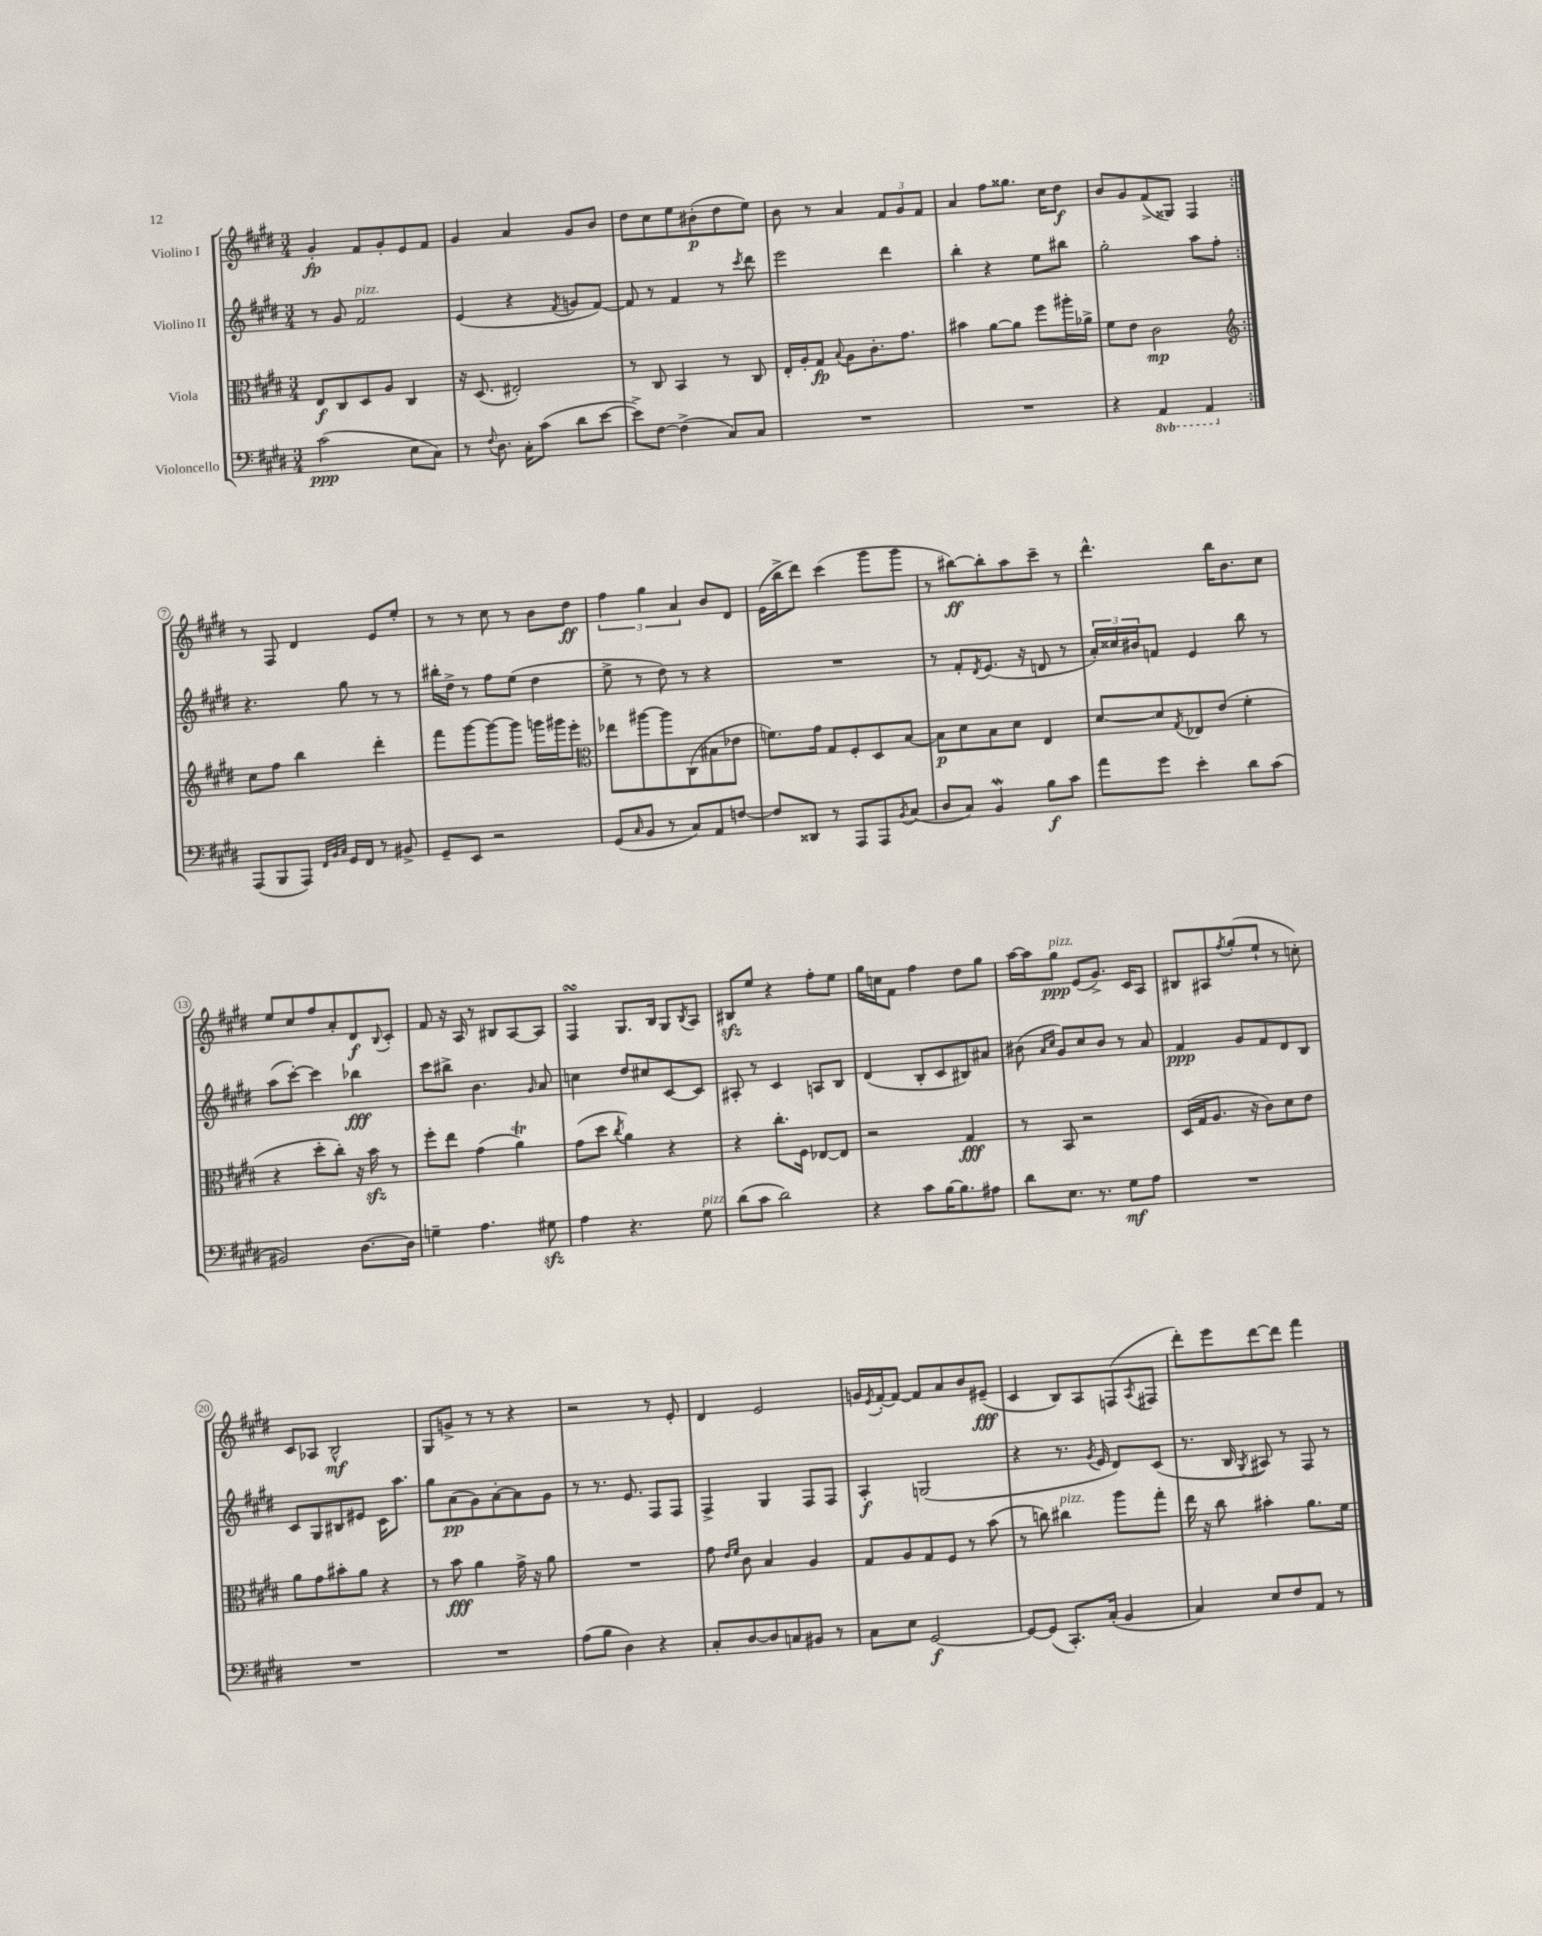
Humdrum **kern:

**kern	**dynam	**kern	**dynam	**kern	**dynam	**kern	**dynam
*part4	*part4	*part3	*part3	*part2	*part2	*part1	*part1
*staff4	*staff4	*staff3	*staff3	*staff2	*staff2	*staff1	*staff1
*I"Violoncello	*	*I"Viola	*	*I"Violino II	*	*I"Violino I	*
*clefF4	*	*clefC3	*	*clefG2	*	*clefG2	*
*k[f#c#g#d#]	*	*k[f#c#g#d#]	*	*k[f#c#g#d#]	*	*k[f#c#g#d#]	*
*M3/4	*	*M3/4	*	*M3/4	*	*M3/4	*
=1	=1	=1	=1	=1	=1	=1	=1
(2c#\	ppp	8E/L	f	8r	.	4g#'/	fp
.	.	8C#/	.	8g#/	.	.	.
!	!	!	!	!LO:TX:a:i:t=pizz.	!	!	!
.	.	8D#/	.	2f#/	.	8f#/L	.
.	.	8A/J	.	.	.	8g#'/	.
8E\L	.	4C#/	.	.	.	8e/	.
8C#\J)	.	.	.	.	.	8f#/J	.
=2	=2	=2	=2	=2	=2	=2	=2
8r	.	16r	.	(4e/	.	4g#/	.
.	.	(8.D#/	.	.	.	.	.
8qqF#/	.	.	.	.	.	.	.
8.D#\	.	.	.	.	.	.	.
.	.	2E#X'/)	.	4r	.	4a/	.
16C#'\KL	.	.	.	.	.	.	.
(8c#\J	.	.	.	.	.	.	.
.	.	.	.	8qf#/	.	.	.
8d#\L	.	.	.	8gn/L	.	8g#/L	.
[8e\J	.	.	.	[8f#/J)	.	8b/J	.
=3	=3	=3	=3	=3	=3	=3	=3
8e^\L])	.	8r	.	8f#/]	.	8dd#\L	.
[8F#\J	.	8C#/	.	8r	.	8cc#\	.
(4F#^\]	.	4BB/	.	4f#/	.	8ee\	.
.	.	.	.	.	.	(8b#X'\	p
8C#/L)	.	8r	.	8r	.	8dd#\	.
.	.	.	.	8qccc#/	.	.	.
8C#/J	.	8C#/	.	8ddd#\	.	8ee\J)	.
=4	=4	=4	=4	=4	=4	=4	=4
2.r	.	16E'/LL	.	2eee\	.	8b\	.
.	.	16A'/J	.	.	.	.	.
.	.	8G#/J	fp	.	.	8r	.
.	.	8qqB/	.	.	.	.	.
.	.	8A\L	.	.	.	4a/	.
.	.	8.c#'\	.	.	.	.	.
.	.	.	.	4ddd#\	.	12f#/L	.
.	.	8.g#\J	.	.	.	.	.
.	.	.	.	.	.	12g#/	.
.	.	.	.	.	.	12f#/J	.
=5	=5	=5	=5	=5	=5	=5	=5
2.r	.	4b#X\	.	4bb'\	.	4a/	.
.	.	[8a\L	.	4r	.	8ff#\L	.
.	.	8a\J]	.	.	.	8.gg##X\J	.
.	.	8ff#\L	.	8ee\L	.	.	.
.	.	.	.	.	.	16cc#\KL	.
.	.	16aa#X'\L	.	8bb#X\J	.	8dd#\J	f
.	.	16a-X^\JJ	.	.	.	.	.
=6	=6	=6	=6	=6	=6	=6	=6
4r	.	8f#\L	.	2gg#'\	.	8b/L	.
.	.	8e\J	.	.	.	8g#/	.
*8ba	*	*	*	*	*	*	*
4AAA/	.	2c#\	mp	.	.	(8f#^/	.
.	.	.	.	.	.	8G##X/J)	.
4AAA/	.	.	.	8aa\L	.	4F#/	.
.	.	.	.	8ff#'\J	.	.	.
!!LO:LB:g=z
=7:|!	=7:|!	=7:|!	=7:|!	=7:|!	=7:|!	=7:|!	=7:|!
*	*	*clefG2	*	*	*	*	*
*X8ba	*	*	*	*	*	*	*
(8AAA/L	.	8cc#\L	.	4.r	.	8r	.
8BBB/	.	8ff#\J	.	.	.	8F#/	.
8AAA/J)	.	4bb\	.	.	.	4d#/	.
32qqFF#/LLL	.	.	.	.	.	.	.
32qqBB/	.	.	.	.	.	.	.
32qqC#/JJJ	.	.	.	.	.	.	.
16GG#/LL	.	.	.	8gg#\	.	.	.
16FF#/JJ	.	.	.	.	.	.	.
8r	.	4ddd#'\	.	8r	.	8e/L	.
8BB#X^/	.	.	.	8r	.	8ee'/J	.
=8	=8	=8	=8	=8	=8	=8	=8
8GG#~/L	.	8fff#\L	.	16bb#X'\LL	.	8r	.
.	.	.	.	16dd#^\JJ	.	.	.
8EE/J	.	[8ggg#\	.	8r	.	8r	.
2r	.	8ggg#\_	.	8ff#\L	.	8cc#\	.
.	.	8ggg#\J]	.	(8ee\J	.	8r	.
.	.	16gggn\LL	.	4dd#\	.	8b\L	.
.	.	16ggg#X\J	.	.	.	.	.
.	.	8eee'\J	.	.	.	8dd#\J	ff
=9	=9	=9	=9	=9	=9	=9	=9
*	*	*clefC3	*	*	*	*	*
(8GG#/L	.	8ee-X\L	.	8ee^\	.	6ff#\	.
16qqC#/	.	.	.	.	.	.	.
8BB/J	.	[8aa#X\	.	8r	.	.	.
.	.	.	.	.	.	6gg#\	.
8r	.	8aa#\]	.	8dd#\)	.	.	.
.	.	.	.	.	.	6a/	.
8C#/L)	.	(8C#\	.	8r	.	.	.
8AA/	.	8B#X\	.	4r	.	8b/L	.
[8Fn/J	.	8e-X\J	.	.	.	8d#/J	.
=10	=10	=10	=10	=10	=10	=10	=10
8F/L]	.	8.fn\L)	.	2.r	.	(16e\LL	.
.	.	.	.	.	.	16bb^\J	.
8DD##X/J	.	.	.	.	.	8ddd#\J)	.
.	.	16g#\Jk	.	.	.	.	.
8r	.	8G#/L	.	.	.	(4ccc#\	.
8AAA/L	.	8F#'/	.	.	.	.	.
8AAA/	.	8D#/	.	.	.	8ggg#\L	.
8qBB/	.	.	.	.	.	.	.
(8C#/J	.	[8B/J	.	.	.	8ggg#\J	.
=11	=11	=11	=11	=11	=11	=11	=11
8D#/L	.	8B\L]	p	8r	.	8r	.
8C#/J)	.	8d#\	.	8f#'/L	.	[8bb#X\L)	ff
.	.	.	.	8qd#/	.	.	.
4BBW/	.	8B\	.	(8.e/J	.	8bb#'\]	.
.	.	8d#\J	.	.	.	8aa\	.
.	.	.	.	16r	.	.	.
8B\L	f	4E/	.	8dn/	.	8ccc#~\J	.
8c#\J	.	.	.	8r	.	8r	.
=12	=12	=12	=12	=12	=12	=12	=12
8a\L	.	[8d#/L	.	24a'/LL)	.	4.ddd#^^\	.
.	.	.	.	24cc##X/	.	.	.
.	.	.	.	24b#X/J	.	.	.
8g#\J	.	8d#/]	.	8fn/J	.	.	.
.	.	8qG#/	.	.	.	.	.
4e'\	.	8E-X/	.	4e/	.	.	.
.	.	(8e/J	.	.	.	16bb\KL	.
.	.	.	.	.	.	8.b\	.
8d#\L	.	4f#'\	.	8bb\	.	.	.
(8c#\J	.	.	.	8r	.	8cc#\J	.
!!LO:LB:g=z
=13	=13	=13	=13	=13	=13	=13	=13
2BB#X/)	.	4r	.	(8aa\L	.	8ee/L	.
.	.	.	.	[8ccc#'\J)	.	8cc#/	.
.	.	8dd#'\L	.	4ccc#\]	.	8ff#/	.
.	.	8cc#'\J)	.	.	.	8a'/	.
[8.D#\L	.	16r	.	4bb-X\	fff	8d#/	f
.	.	16bzz\	.	.	.	.	.
.	.	.	.	.	.	8qqB/	.
.	.	8r	.	.	.	8c#'/J	.
16D#\Jk]	.	.	.	.	.	.	.
=14	=14	=14	=14	=14	=14	=14	=14
4Gn~\	.	8ff#'\L	.	8ccc#\L	.	8f#/	.
.	.	8ee\J	.	8bb#X^\J	.	16r	.
.	.	.	.	.	.	16A/	.
4.A\	.	(4g#\	.	4.b\	.	8r	.
.	.	.	.	.	.	8B#X/L	.
.	.	4aT\)	.	.	.	[8A/	.
.	.	.	.	16qqg#/	.	.	.
8G#Xzz\	.	.	.	8a/	.	8A/J]	.
=15	=15	=15	=15	=15	=15	=15	=15
4A\	.	(8g#\L	.	4ccn\	.	4F#sSSS/	.
.	.	8dd#\J	.	.	.	.	.
.	.	8qcc#/	.	.	.	.	.
4.r	.	4a\)	.	8dd#/L	.	8.G#/L	.
.	.	.	.	8cc#X/	.	.	.
.	.	.	.	.	.	16B/Jk	.
.	.	4r	.	[8c#/	.	8G#/L	.
.	.	.	.	.	.	8qB/	.
!LO:TX:a:i:t=pizz.	!	!	!	!	!	!	!
8G#\	.	.	.	8c#/J]	.	8A/J	.
=16	=16	=16	=16	=16	=16	=16	=16
(8d#\L	.	4r	.	8A#X'/	.	8B#Xzz/L	.
8c#\J	.	.	.	8r	.	8ee/J	.
2d#\)	.	8.cc#'\L	.	4c#/	.	4r	.
.	.	16F#\Jk	.	.	.	.	.
.	.	[8E-X/L	.	8An/L	.	8ff#'\L	.
.	.	8E-/J]	.	8B/J	.	8ee\J	.
=17	=17	=17	=17	=17	=17	=17	=17
4r	.	2r	.	(4d#/	.	16gg#\LL	.
.	.	.	.	.	.	16ccn\J	.
.	.	.	.	.	.	8f#\J	.
8c#\L	.	.	.	8B'/L	.	4ff#\	.
[16B\K	.	.	.	8c#/	.	.	.
8.B\]	.	.	.	.	.	.	.
.	.	4G#/	fff	8B#X/)	.	8dd#\L	.
8A#X\J	.	.	.	8a#X/J	.	8gg#\J	.
=18	=18	=18	=18	=18	=18	=18	=18
8d#\L	.	8r	.	(8b#X\	.	[16aa\LL	.
.	.	.	.	.	.	16aa\J]	.
.	.	.	.	16qqa/LL	.	.	.
.	.	.	.	16qqcc#/JJ	.	.	.
!	!	!	!	!	!	!LO:TX:a:i:t=pizz.	!
8.E\J	.	8BB/	.	8g#/L)	.	8gg#\J	ppp
.	.	2r	.	8cc#/	.	(8e/L	.
8.r	.	.	.	.	.	.	.
.	.	.	.	8b#/J	.	8.g#^/J)	.
8G#\L	mf	.	.	8r	.	.	.
.	.	.	.	.	.	16c#/KL	.
8A\J	.	.	.	8a/	.	8A/J	.
=19	=19	=19	=19	=19	=19	=19	=19
2.r	.	(16D#/LL	.	4f#/	ppp	8B#X/L	.
.	.	16G#/J	.	.	.	.	.
.	.	8.A/J	.	.	.	8A#X/	.
.	.	.	.	.	.	8qff#/	.
.	.	.	.	8g#/L	.	(8gg#'/	.
.	.	16r	.	.	.	.	.
.	.	8c#\L)	.	8f#/	.	8ee`/J	.
.	.	8d#\	.	8d#/	.	8r	.
.	.	8e\J	.	8B/J	.	8ccn'\)	.
!!LO:LB:g=z
=20	=20	=20	=20	=20	=20	=20	=20
2.r	.	8a\L	.	8c#/L	.	8c#/L	.
.	.	8g#\	.	8G#/	.	8A-X/J	.
.	.	8b#X'\	.	8B#X/	.	2B^^/	mf
.	.	8a\J	.	8e#X/J	.	.	.
.	.	4r	.	16c#\KL	.	.	.
.	.	.	.	8.aa\J	.	.	.
=21	=21	=21	=21	=21	=21	=21	=21
2.r	.	8r	.	8gg#\L	.	8G#/L	.
.	.	8b\	fff	(8a\	pp	8gn^/J	.
.	.	4a\	.	8g#\)	.	8r	.
.	.	.	.	[8a'\	.	8r	.
.	.	16g#^\	.	8a\]	.	4r	.
.	.	16r	.	.	.	.	.
.	.	8a\	.	8g#\J	.	.	.
=22	=22	=22	=22	=22	=22	=22	=22
(8A\L	.	2.r	.	8r	.	2r	.
8B\J	.	.	.	8.r	.	.	.
4D#\)	.	.	.	.	.	.	.
.	.	.	.	8.e/	.	.	.
4r	.	.	.	8F#/L	.	8r	.
.	.	.	.	8F#/J	.	8e'/	.
=23	=23	=23	=23	=23	=23	=23	=23
8C#'/L	.	8g#\	.	4F#^/	.	4d#/	.
.	.	16qqe/LL	.	.	.	.	.
.	.	16qqf#/JJ	.	.	.	.	.
[8D#/	.	8c#\	.	.	.	.	.
8D#/]	.	4B/	.	4G#/	.	2e/	.
8Cn/	.	.	.	.	.	.	.
8BB#X/J	.	4A/	.	8F#/L	.	.	.
8r	.	.	.	8F#/J	.	.	.
=24	=24	=24	=24	=24	=24	=24	=24
8C#\L	.	8G#/L	.	4A'/	f	16gn/LL	.
.	.	.	.	.	.	8qe/	.
.	.	.	.	.	.	[16f#'/J	.
8E\J	.	8A/	.	.	.	8f#/J_	.
[2GG#/	f	8G#/	.	(2Gn/	.	8f#/L]	.
.	.	8F#/J	.	.	.	8a/	.
.	.	8r	.	.	.	8b/	.
.	.	(8b\	.	.	.	(8e#X~/J	fff
=25	=25	=25	=25	=25	=25	=25	=25
8GG#/L_	.	8r	.	4r	.	4c#/	.
(8GG#/J]	.	8ccn\)	.	.	.	.	.
!	!	!LO:TX:a:i:t=pizz.	!	!	!	!	!
8.CC#'/L)	.	4cc#X\	.	8.r	.	8B/L)	.
.	.	.	.	.	.	8A/	.
.	.	.	.	8qg#/	.	.	.
(16C#'/Jk	.	.	.	16e/	.	.	.
4BB/	.	8aa\L	.	8d#/L)	.	(8Fn/	.
.	.	.	.	.	.	8qA/	.
.	.	8gg#'\J	.	(8c#/J	.	8F#X/J	.
=26	=26	=26	=26	=26	=26	=26	=26
4C#/)	.	16ee\	.	8.r	.	8ddd#'\L)	.
.	.	16r	.	.	.	.	.
.	.	8cc#\	.	.	.	8eee\	.
.	.	.	.	16B/	.	.	.
.	.	.	.	8qG#/	.	.	.
8E/L	.	4b#X'\	.	8A#X/)	.	[8ddd#\	.
8F#/	.	.	.	8r	.	8ddd#\J]	.
8AA/J	.	8.a\L	.	8F#/	.	4fff#\	.
8r	.	.	.	8r	.	.	.
.	.	16f#\Jk	.	.	.	.	.
==	==	==	==	==	==	==	==
*-	*-	*-	*-	*-	*-	*-	*-
